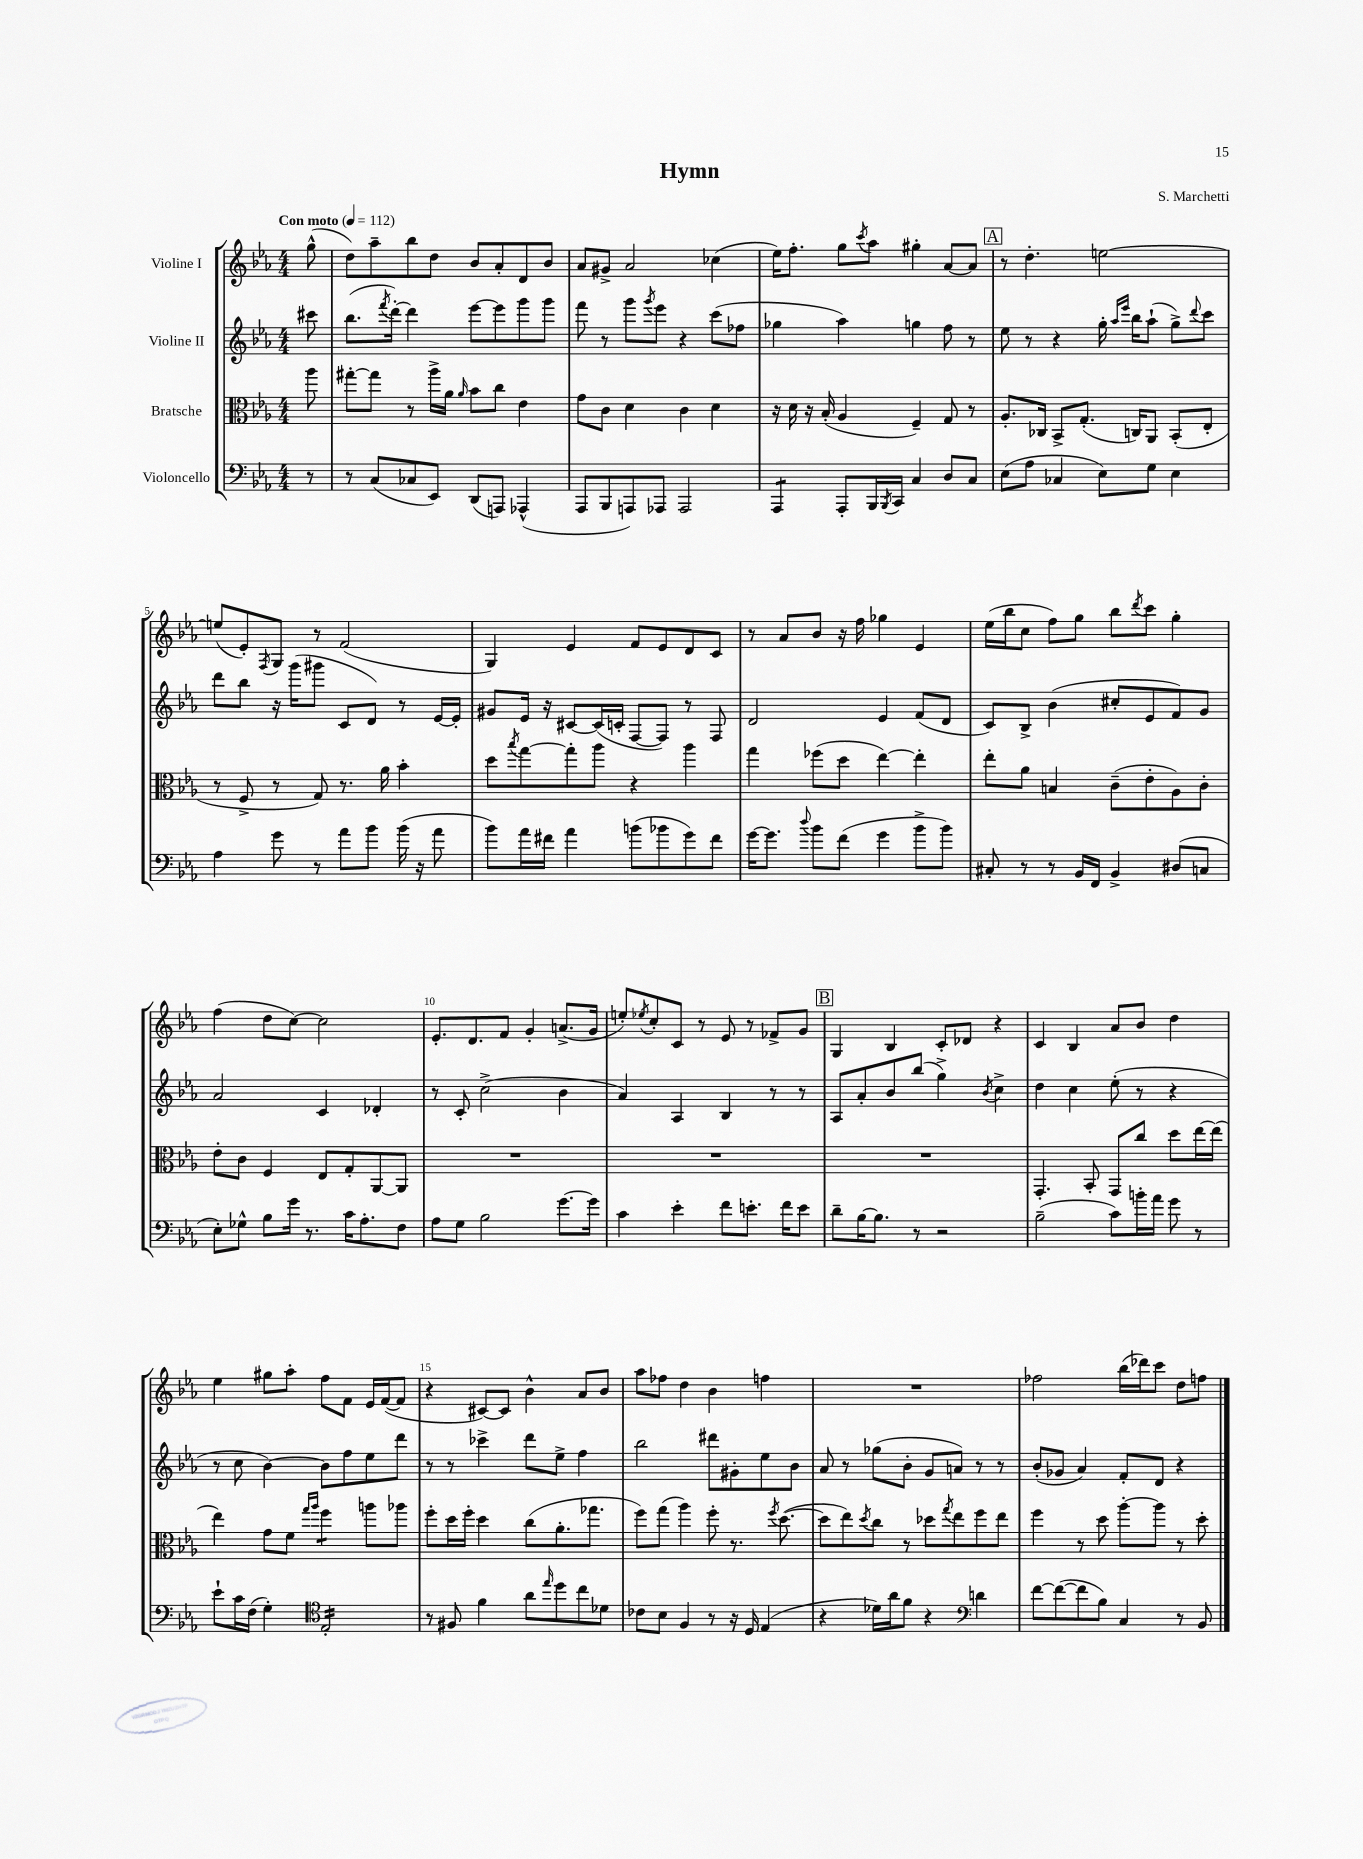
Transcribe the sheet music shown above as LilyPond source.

\header { title = "Hymn" composer = "S. Marchetti" }
<<
\new StaffGroup <<
\new Staff = "s0" \with { instrumentName = "Violine I" } {
    \clef treble \key ees \major \numericTimeSignature \time 4/4 \partial 8 \tempo "Con moto" 4 = 112
    g''8-^( |
    d''8) aes''8-- bes''8 d''8 bes'8 aes'8-. d'8 bes'8 |
    aes'8 gis'8-> aes'2 ces''4( |
    ees''16) f''8.-. g''8 \acciaccatura { c'''8 } aes''8 gis''4-. aes'8~ aes'8 |
    \mark \markup { \box "A" } r8 d''4.-. e''2~ |
    e''8( ees'8-.) \acciaccatura { f8 } g8 r8 f'2( |
    g4) ees'4 f'8 ees'8 d'8 c'8 |
    r8 aes'8 bes'8 r16 f''16 ges''4 ees'4 |
    ees''16( bes''16 c''8 f''8) g''8 bes''8 \acciaccatura { d'''8 } c'''8 g''4-. |
    f''4( d''8 c''8~) c''2 |
    ees'8.-. d'8. f'8 g'4-. a'8.->( g'16 |
    e''8-.) \acciaccatura { ees''8 } c''8-. c'8 r8 ees'8 r8 fes'8-> g'8 |
    \mark \markup { \box "B" } g4 bes4 c'8-. des'8 r4 |
    c'4 bes4 aes'8 bes'8 d''4 |
    ees''4 gis''8 aes''8-. f''8 f'8 ees'16 f'16~( f'8 |
    r4 cis'8~) cis'8 bes'4-^ aes'8 bes'8 |
    aes''8 fes''8 d''4 bes'4 f''4 |
    R1 |
    fes''2 bes''16( des'''16) c'''8 d''8 f''8 \bar "|." |
}
\new Staff = "s1" \with { instrumentName = "Violine II" } {
    \clef treble \key ees \major \numericTimeSignature \time 4/4 \partial 8
    cis'''8 |
    bes''8.( \acciaccatura { f'''8 } d'''16~-.) d'''4 ees'''8~ ees'''8 g'''8 g'''8 |
    f'''8 r8 g'''8 \acciaccatura { g'''8 } ees'''8 r4 c'''8( fes''8 |
    ges''4 aes''4) g''4 f''8 r8 |
    \mark \markup { \box "A" } ees''8 r8 r4 g''16-. \grace { aes''16 ees'''16 } bes''16 aes''8-!( g''8->) \appoggiatura { d'''8 } c'''8 |
    d'''8 bes''8 r16 g'''16( gis'''8 c'8 d'8) r8 ees'16~ ees'16-. |
    gis'8 ees'16 r16 cis'8~ cis'16( c'16-. f8~ f8) r8 f8 |
    d'2 ees'4 f'8( d'8 |
    c'8) bes8-> bes'4( cis''8-. ees'8 f'8) g'8 |
    aes'2 c'4 des'4-. |
    r8 c'8-. c''2->( bes'4 |
    aes'4) aes4 bes4 r8 r8 |
    \mark \markup { \box "B" } aes8 aes'8-. bes'8 bes''8( g''4->) \acciaccatura { bes'8 } c''4-> |
    d''4 c''4 ees''8-.( r8 r4 |
    r8 c''8 bes'4~) bes'8 f''8 ees''8 d'''8 |
    r8 r8 ces'''4-> d'''8 ees''8-> f''4 |
    bes''2 dis'''8 gis'8-. ees''8 bes'8 |
    aes'8 r8 ges''8( bes'8-. g'8 a'8) r8 r8 |
    bes'8-.( ges'8 aes'4) f'8-. d'8 r4 \bar "|." |
}
\new Staff = "s2" \with { instrumentName = "Bratsche" } {
    \clef alto \key ees \major \numericTimeSignature \time 4/4 \partial 8
    aes''8 |
    gis''8~-. gis''8 r8 aes''16-> aes'16 \grace { aes'16 } bes'8 c''8 ees'4 |
    g'8 c'8 d'4 c'4 d'4 |
    r16 d'16 r16 bes16-.( aes4 f4--) g8 r8 |
    \mark \markup { \box "A" } aes8.-. ces16 bes,8-> g8.-.( c16) aes,8 bes,8-.( ees8-. |
    r8 f8-> r8 g8) r8. aes'16 bes'4-. |
    d''8 \acciaccatura { bes''8 } g''8~ g''8-. aes''8 r4 aes''4 |
    g''4 fes''8( d''8 ees''4~) ees''4-. |
    ees''8-. aes'8 b4 c'8--( ees'8-. aes8) c'8-. |
    ees'8-. c'8 f4 ees8 g8-. aes,8~ aes,8 |
    R1 |
    R1 |
    \mark \markup { \box "B" } R1 |
    g,4.-. bes,8-. g,8 c''8 d''8 ees''16~ ees''16( |
    ees''4) g'8 f'8 \grace { g''16 aes''16 } f''4:8 a''8 aes''8 |
    f''8-. d''16 f''16-. d''4 c''8( aes'8.-. ges''8. |
    f''8) g''8( aes''4) f''8-. r8. \acciaccatura { f''8 } d''8.~( |
    d''8 ees''8) \acciaccatura { d''8 } c''8 r8 des''8 \acciaccatura { g''8 } ees''8 f''8 ees''8 |
    f''4 r8 d''8 aes''8~-. aes''8 r8 d''8-. \bar "|." |
}
\new Staff = "s3" \with { instrumentName = "Violoncello" } {
    \clef bass \key ees \major \numericTimeSignature \time 4/4 \partial 8
    r8 |
    r8 c8( ces8 ees,8) d,8( a,,8) aes,,4-^( |
    aes,,8 bes,,8 a,,8) aes,,8 aes,,2 |
    aes,,4:8 aes,,8-. bes,,16 \acciaccatura { bes,,8 } c,16 c4 d8 c8 |
    \mark \markup { \box "A" } ees8( aes8 ces4 ees8) g8 ees4 |
    aes4 g'8 r8 aes'8 bes'8 bes'16( r16 aes'8 |
    bes'8) aes'16 fis'16 aes'4 b'8( bes'8 g'8) fis'8 |
    g'16~ g'8. \appoggiatura { d''8 } bes'8 f'8( g'4 bes'8-> bes'8) |
    cis8-. r8 r8 bes,16 f,16 bes,4-> dis8( c8 |
    ees8-.) ges8-^ bes8 g'16 r8. c'16 aes8.-. f8 |
    aes8 g8 bes2 g'8.~ g'16 |
    c'4 ees'4-. f'8 e'8.-. f'16 e'8 |
    \mark \markup { \box "B" } d'8-- bes16~ bes8. r8 r2 |
    bes2--( c'8) b'16-. aes'16 g'8 r8 |
    ees'8-! c'16 f16( g4-.) \clef tenor ees2:16-. |
    r8 fis8 f'4 aes'8 \grace { ees''16 } d''8 c''8 des'8 |
    ces'8 bes8 f4 r8 r16 d16 ees4( |
    r4 des'16) aes'16 f'8 r4 \clef bass d'4 |
    f'8~ f'8~( f'8 bes8) c4 r8 bes,8 \bar "|." |
}
>>
>>
\layout { \context { \Score \override BarNumber.break-visibility = ##(#f #t #t) barNumberVisibility = #(every-nth-bar-number-visible 5) } }
